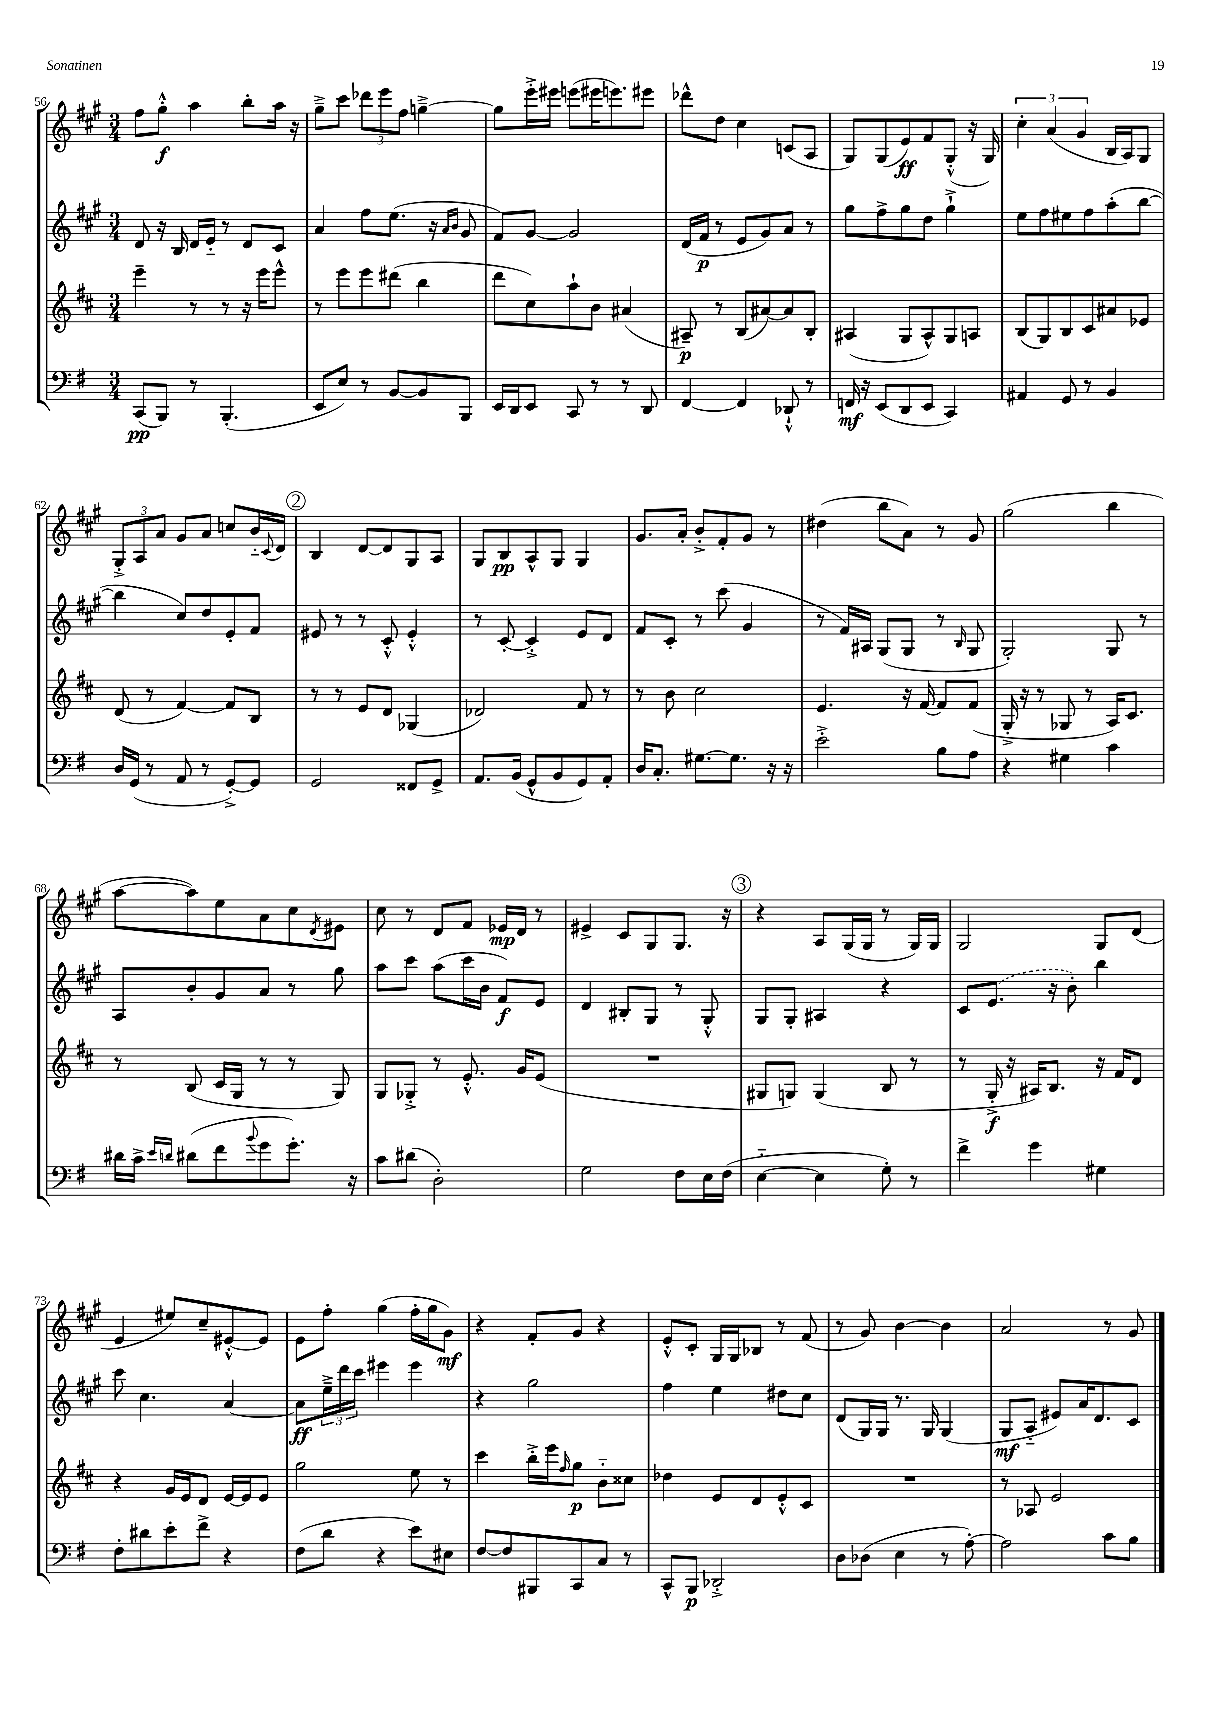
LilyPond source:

<<
\new StaffGroup <<
\new Staff = "s0" {
    \clef treble \key a \major \numericTimeSignature \time 3/4
    fis''8 gis''8-.-^\f a''4 b''8-. a''16 r16 |
    gis''8---> cis'''8 \tuplet 3/2 { des'''8 e'''8 fis''8 } g''4~---> |
    g''8 e'''16-.-> eis'''16 e'''8( eis'''16 e'''8.) eis'''8 |
    des'''8-^ d''8 cis''4 c'8( a8 |
    gis8) gis8( e'8\ff) fis'8 gis8-.-^( r16 gis16) |
    \tuplet 3/2 { cis''4-. a'4( gis'4 } b16 a16) gis8 |
    \tuplet 3/2 { gis8-.-> a8 a'8 } gis'8 a'8 c''8 b'16-_ \appoggiatura { cis'8 } d'16 |
    \mark \markup { \circle "2" } b4 d'8~ d'8 gis8 a8 |
    gis8 b8\pp a8-^ gis8 gis4 |
    gis'8. a'16-. b'8-.-> fis'8-. gis'8 r8 |
    dis''4( b''8 a'8) r8 gis'8 |
    gis''2( b''4 |
    a''8~ a''8) e''8 a'8 cis''8 \acciaccatura { d'8 } eis'8 |
    cis''8 r8 d'8 fis'8 ees'16\mp d'16 r8 |
    eis'4-> cis'8 gis8 gis8. r16 |
    \mark \markup { \circle "3" } r4 a8 gis16( gis16 r8 gis16) gis16 |
    gis2 gis8 d'8( |
    e'4 eis''8) cis''8-- eis'8~-.-^ eis'8 |
    e'8 fis''8-. gis''4( fis''16-. gis''16 gis'8\mf) |
    r4 fis'8-. gis'8 r4 |
    e'8-.-^ cis'8-. gis16 gis16 bes8 r8 fis'8( |
    r8 gis'8) b'4~ b'4 |
    a'2 r8 gis'8 \bar "|." |
}
\new Staff = "s1" {
    \clef treble \key a \major \numericTimeSignature \time 3/4
    d'8 r16 b16 d'16 e'16-_ r8 d'8 cis'8 |
    a'4 fis''8 e''8.( r16 \grace { a'16 b'16 } gis'8 |
    fis'8) gis'8~ gis'2 |
    d'16( fis'16\p r8 e'8 gis'8) a'8 r8 |
    gis''8 fis''8-> gis''8 d''8 gis''4-!-> |
    e''8 fis''8 eis''8 fis''8 a''8-.( b''8~ |
    b''4 cis''8) d''8 e'8-. fis'8 |
    \mark \markup { \circle "2" } eis'8 r8 r8 cis'8-.-^ eis'4-.-^ |
    r8 cis'8~-. cis'4-.-> e'8 d'8 |
    fis'8 cis'8-. r8 cis'''8( gis'4 |
    r8 fis'16) ais16 gis8( gis8 r8 \grace { b16 } gis8 |
    gis2-.) gis8 r8 |
    a8 b'8-. gis'8 a'8 r8 gis''8 |
    a''8 cis'''8 a''8( cis'''16 b'16 fis'8\f) e'8 |
    d'4 bis8-. gis8 r8 gis8-.-^ |
    \mark \markup { \circle "3" } gis8 gis8-. ais4 r4 |
    cis'8 \once \slurDashed e'8.( r16 b'8-.) b''4 |
    cis'''8 cis''4. a'4~ |
    a'8\ff \tuplet 3/2 { e''16---> d'''16 cis'''16 } eis'''4 eis'''4 |
    r4 gis''2 |
    fis''4 e''4 dis''8 cis''8 |
    d'8( gis16) gis16 r8. gis16 gis4( |
    gis8\mf a8-_ eis'8) a'16 d'8. cis'8 \bar "|." |
}
\new Staff = "s2" {
    \clef treble \key d \major \numericTimeSignature \time 3/4
    e'''4-- r8 r8 r16 e'''16 e'''8-^ |
    r8 e'''8 e'''8 dis'''8( b''4 |
    d'''8 cis''8) a''8-! b'8 ais'4( |
    ais8--\p) r8 b8( ais'8~) ais'8 b8-. |
    ais4( g8 ais8-^) g8 a8 |
    b8( g8) b8 cis'8 ais'8 ees'8 |
    d'8( r8 fis'4~) fis'8 b8 |
    \mark \markup { \circle "2" } r8 r8 e'8 d'8 ges4( |
    des'2) fis'8 r8 |
    r8 b'8 cis''2 |
    e'4. r16 fis'16~ fis'8 fis'8( |
    g16-.-> r16 r8 ges8 r8 a16) cis'8. |
    r8 b8( cis'16 g16 r8 r8 g8) |
    g8 ges8-.-> r8 e'8.-.-^ g'16 e'8( |
    R2. |
    \mark \markup { \circle "3" } gis8 g8) g4( b8 r8 |
    r8 g16-.->\f r16 ais16) b8. r16 fis'16 d'8 |
    r4 g'16 e'16 d'8 e'16~ e'16 e'8 |
    g''2 e''8 r8 |
    cis'''4 b''16-.-> e'''16 \grace { fis''16 } g''8\p b'8-_ cisis''8 |
    des''4 e'8 d'8 e'8-.-^ cis'8 |
    R2. |
    r8 aes8 e'2 \bar "|." |
}
\new Staff = "s3" {
    \clef bass \key g \major \numericTimeSignature \time 3/4
    c,8\pp( b,,8) r8 b,,4.-.( |
    e,8 e8) r8 b,8~ b,8 b,,8 |
    e,16 d,16 e,8 c,8 r8 r8 d,8 |
    fis,4~ fis,4 des,8-!-^ r8 |
    f,16\mf r16 e,8( d,8 e,8 c,4) |
    ais,4 g,8 r8 b,4 |
    d16 g,16( r8 a,8 r8 g,8~-.->) g,8 |
    \mark \markup { \circle "2" } g,2 fisis,8 g,8-> |
    a,8. b,16( g,8-^ b,8 g,8) a,8-. |
    d16 c8.-. gis8.~ gis8. r16 r16 |
    e'2-.-> b8 a8 |
    r4 gis4 c'4 |
    dis'16 c'16-> \grace { e'16 d'16 } dis'8( fis'8 \appoggiatura { b'8 } g'8 g'8.-.) r16 |
    c'8 dis'8( d2-.) |
    g2 fis8 e16 fis16( |
    \mark \markup { \circle "3" } e4~-_ e4 g8-.) r8 |
    fis'4-> g'4 gis4 |
    fis8-. dis'8 e'8-. fis'8-> r4 |
    fis8( d'8 r4 e'8) eis8 |
    fis8~ fis8 bis,,8 c,8 c8 r8 |
    c,8-^ b,,8\p des,2-.-> |
    d8 des8( e4 r8 a8~-.) |
    a2 c'8 b8 \bar "|." |
}
>>
>>
\layout { \context { \Score currentBarNumber = #56 } }
